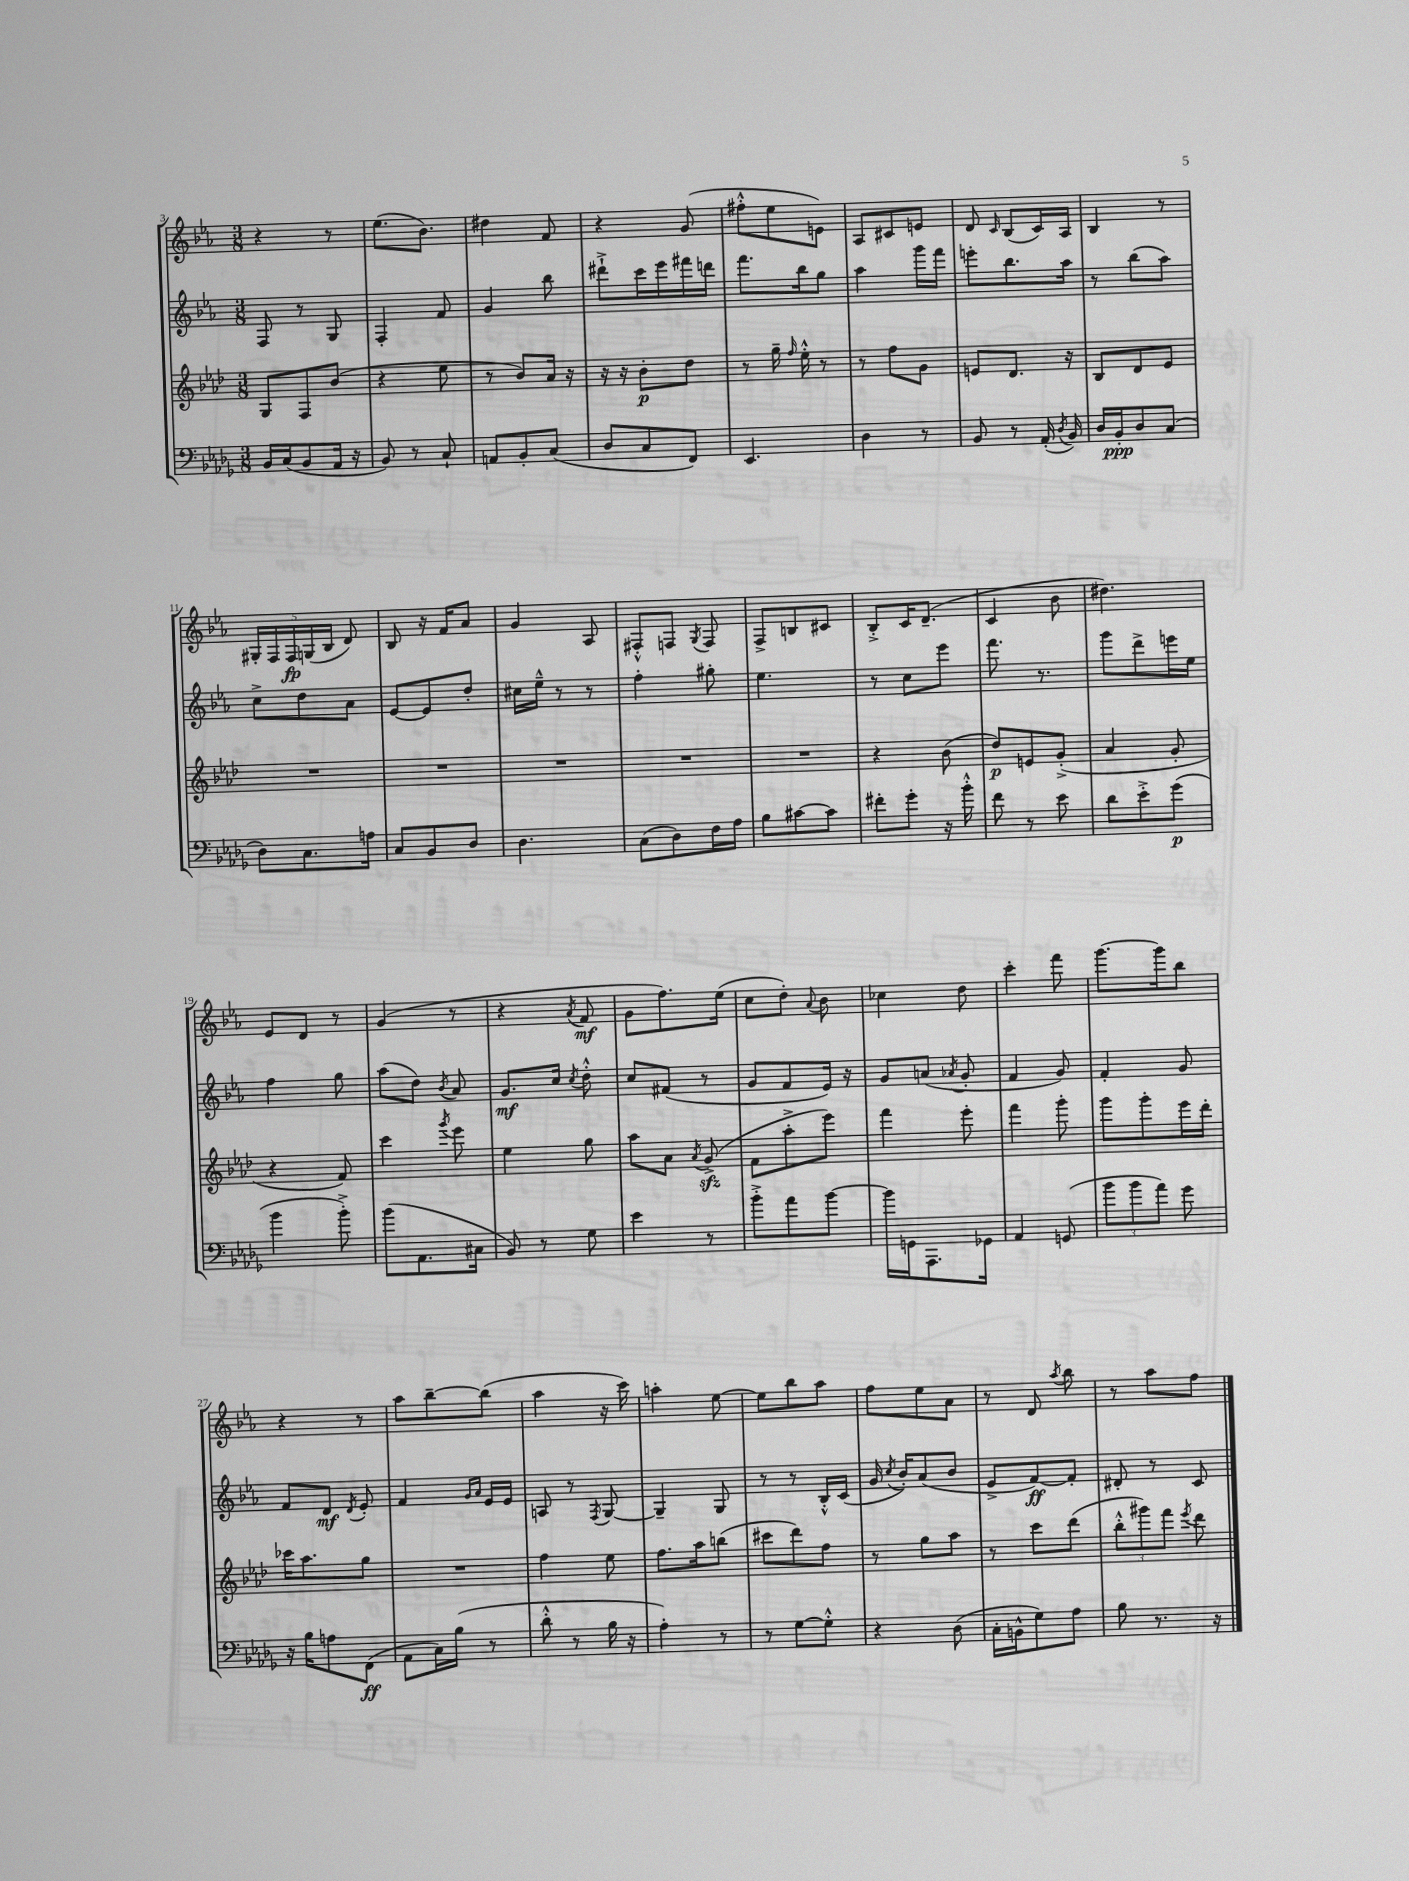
<<
\new StaffGroup <<
\new Staff = "s0" {
    \clef treble \key ees \major \numericTimeSignature \time 3/8
    \autoBeamOff r4 r8 |
    ees''8.[( bes'8.]) |
    dis''4 f'8 |
    r4 g'8( |
    fis''8[-.-^ ees''8 e'8]) |
    aes8[ cis'8 e'8] |
    d'8 \grace { c'16 } bes8[( c'16) aes16] |
    bes4 r8 |
    \tuplet 5/4 { gis16[-. f16 f16\fp g16( bes16] } d'8) |
    bes8 r16 f'16[ aes'8] |
    g'4 aes8 |
    fis8[-.-^ f8] \acciaccatura { g8 } f8 |
    f8[-> b8 cis'8] |
    bes8[-.-> c'16 d'8.]--( |
    c'4 bes'8 |
    dis''4.) |
    ees'8[ d'8] r8 |
    g'4( r8 |
    r4 \acciaccatura { aes'8 } f'8\mf |
    g'8[ f''8.) ees''16]( |
    c''8[ d''8]-.) \appoggiatura { aes'8 } bes'8 |
    ces''4 d''8 |
    c'''4-. f'''8 |
    g'''8.[~ g'''16 bes''8] |
    r4 r8 |
    aes''8[ bes''8~-- bes''8]( |
    aes''4 r16 c'''16) |
    a''4-. ees''8~ |
    ees''8[ bes''8 aes''8] |
    f''8[ ees''8 aes'8] |
    r8 d'8 \acciaccatura { aes''8 } bes''8 |
    r8 aes''8[ f''8] \bar "|." |
}
\new Staff = "s1" {
    \clef treble \key ees \major \numericTimeSignature \time 3/8
    \autoBeamOff f8 r8 g8 |
    f4-. f'8 |
    g'4 bes''8 |
    dis'''8[-!-> c'''16 ees'''16 fis'''16 d'''16] |
    f'''8.[ bes''16 g''8] |
    aes''4 g'''16[ f'''16] |
    e'''8[-. bes''8. aes''16] |
    r8 bes''8[( aes''8]) |
    c''8[-> d''8 aes'8] |
    ees'8[~ ees'8 d''8]-. |
    cis''16[ ees''16]---^ r8 r8 |
    f''4-. gis''8-. |
    ees''4. |
    r8 c''8[ ees'''8] |
    f'''8. r8. |
    g'''8[ d'''8-> e'''16 ees''16] |
    f''4 g''8 |
    aes''8[( d''8]) \acciaccatura { bes'8 } aes'8 |
    g'8.[\mf c''16] \acciaccatura { c''8 } d''8-.-^ |
    c''8[ fis'8]( r8 |
    g'8[ f'8 ees'16]) r16 |
    g'8[ a'8]( \acciaccatura { aes'8 } g'8-. |
    f'4 g'8) |
    f'4-. g'8 |
    f'8[ d'8]\mf \acciaccatura { d'8 } ees'8-. |
    f'4 \grace { g'16[ aes'16] } ees'16[ ees'16] |
    a8 r8 \acciaccatura { f8 } g8~ |
    g4-- g8 |
    r8 r8 bes16[-.-^ c'16]( |
    g'16 \acciaccatura { c''8 } bes'16[-.) aes'8( bes'8] |
    ees'8[-> f'8~\ff) f'8]-. |
    dis'8-. r8 c'8 \bar "|." |
}
\new Staff = "s2" {
    \clef treble \key aes \major \numericTimeSignature \time 3/8
    \autoBeamOff g8[ f8 bes'8]( |
    r4 ees''8 |
    r8 bes'8[) aes'16] r16 |
    r16 r16 bes'8[-.\p des''8] |
    r8 g''16-- \grace { f''16 } ees''16-.-^ r8 |
    r8 f''8[ g'8] |
    e'8[ des'8.] r16 |
    bes8[ des'8 ees'8] |
    R4. |
    R4. |
    R4. |
    R4. |
    R4. |
    r4 bes'8( |
    des''8[\p) e'8 g'8]-.->( |
    aes'4 g'8-. |
    r4 f'8) |
    c'''4 \acciaccatura { g'''8 } ees'''8 |
    ees''4 g''8 |
    aes''8[ aes'8] \acciaccatura { aes'8 } g'8->\sfz( |
    f'8[ aes''8-.-> ees'''8]) |
    f'''4 ees'''8-. |
    f'''4 g'''8-. |
    g'''8[ g'''8-. ees'''16 des'''16]-. |
    ces'''16[ aes''8. g''8] |
    R4. |
    f''4 ees''8 |
    f''8.[ aes''16 b''8]( |
    cis'''8[ des'''8) f''8] |
    r8 g''8[ aes''8] |
    r8 c'''8[ des'''8]( |
    \tuplet 3/2 { bes''8[-.-^ gis'''8) f'''8] } \acciaccatura { ees'''8 } des'''8 \bar "|." |
}
\new Staff = "s3" {
    \clef bass \key des \major \numericTimeSignature \time 3/8
    \autoBeamOff bes,16[ c16( bes,8 aes,16] r16 |
    bes,8) r8 c8-! |
    a,8[ bes,8-. c8]( |
    des8[ c8 f,8]) |
    ees,4. |
    des4 r8 |
    bes,8 r8 aes,16-.( \acciaccatura { des8 } bes,16) |
    des16[ bes,16-.\ppp des8 c8]( |
    des8[) c8. a16] |
    c8[ bes,8 des8] |
    des4. |
    c8[( des8) f16 aes16] |
    bes8[ cis'8~ cis'8] |
    fis'8[-. ges'8]-. r16 bes'16-.-^ |
    f'8 r8 ees'8 |
    des'8[ ees'8-.-> ges'8]\p( |
    bes'4 bes'8-.->) |
    bes'8[( aes,8. cis16] |
    bes,8) r8 ges8 |
    ees'4 r8 |
    bes'8[-.-> aes'8 bes'8]~ |
    bes'16[ g,16 aes,,8. ges,16] |
    aes,4 g,8( |
    \tuplet 3/2 { bes'8[ bes'8 aes'8]) } ges'8 |
    r16 bes16[ a8 f,8]\ff( |
    aes,8[ c16) bes16]( r8 |
    des'8-.-^ r8 bes16 r16 |
    aes4-.) r8 |
    r8 ges8[~ ges8]-.-^ |
    r4 des8( |
    c16[-. b,16-^ ges8) aes8] |
    bes8 r8. r16 \bar "|." |
}
>>
>>
\layout { \context { \Score currentBarNumber = #3 } }
